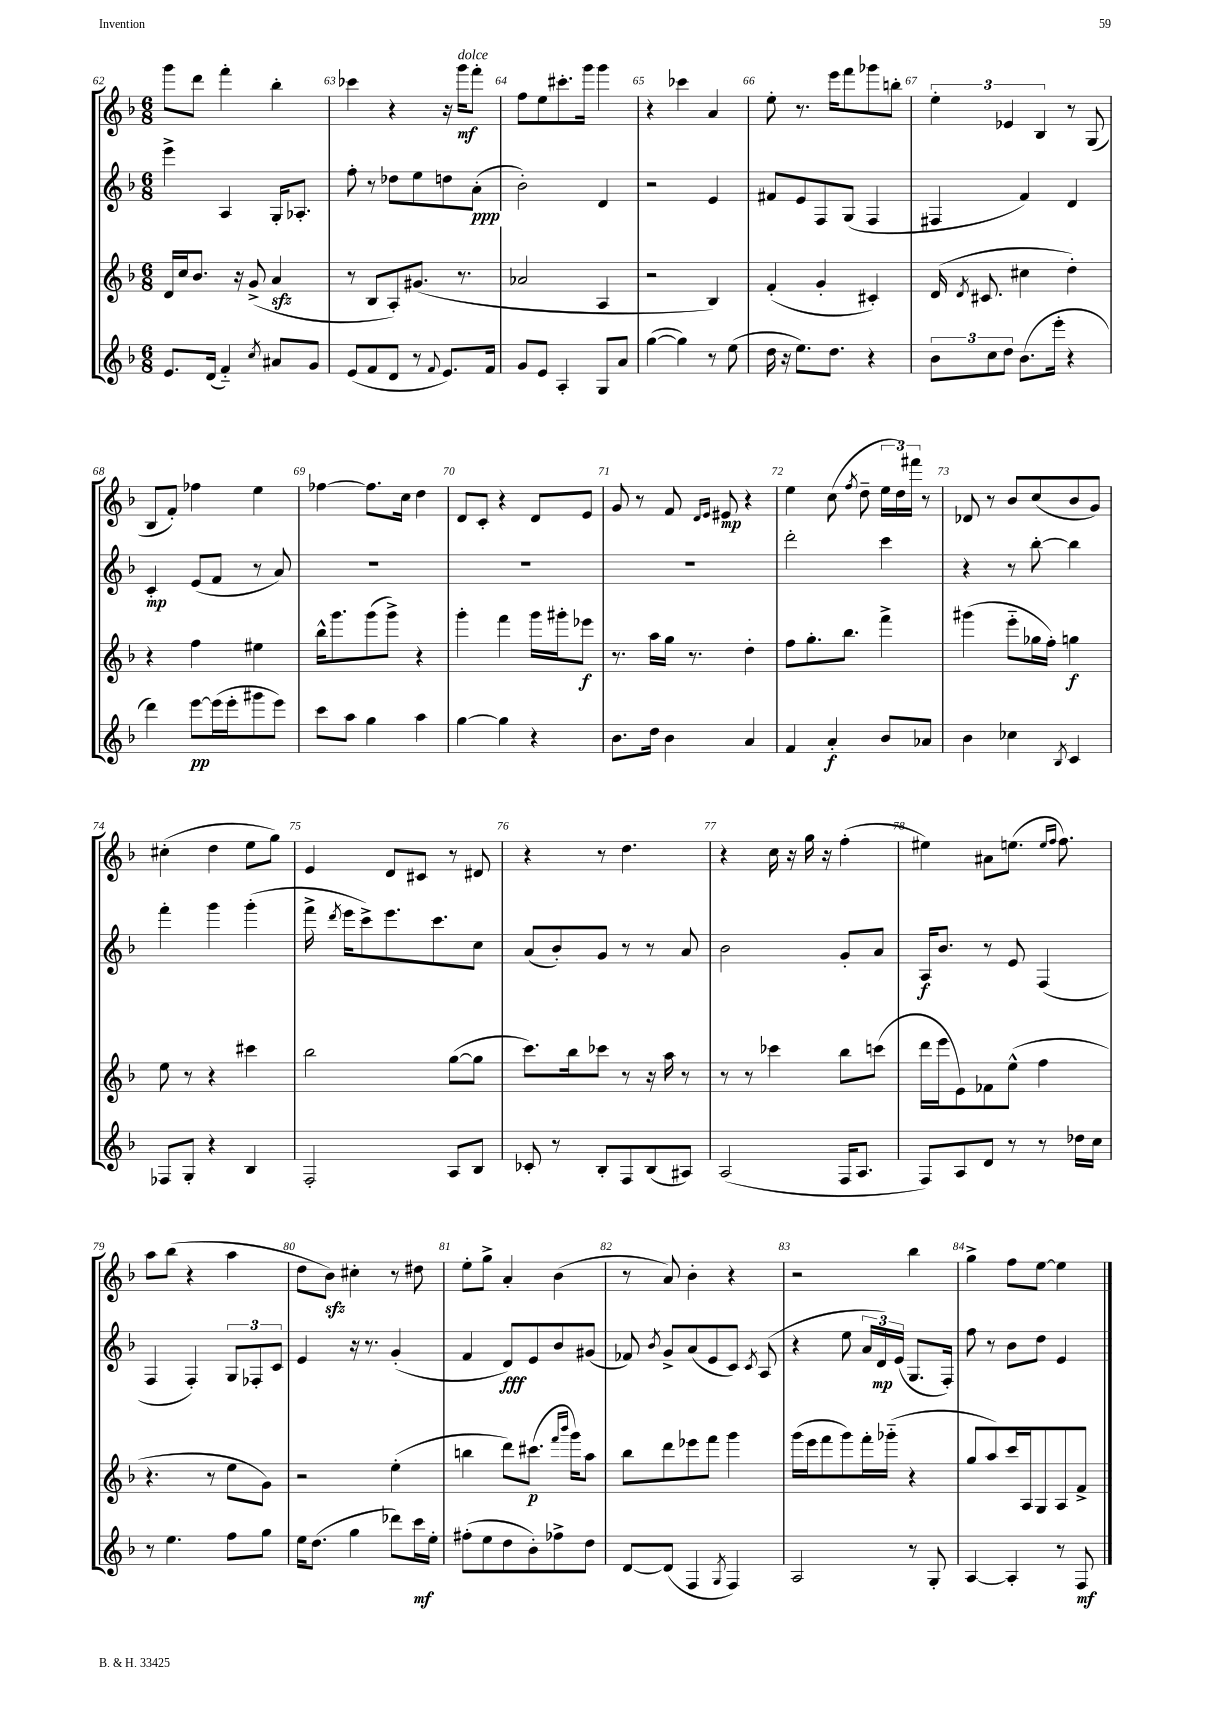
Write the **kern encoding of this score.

**kern	**kern	**kern	**kern
*staff4	*staff3	*staff2	*staff1
*clefG2	*clefG2	*clefG2	*clefG2
*k[b-]	*k[b-]	*k[b-]	*k[b-]
*M6/8	*M6/8	*M6/8	*M6/8
8.e	16d	4eee^	8ggg
.	16cc	.	.
.	8.b-	.	8ddd
(16d	.	.	.
4f'~)	.	4A	4fff'
.	16r	.	.
.	(8g^	.	.
8qcc	.	.	.
8a#	4a	16G'	4bb-'
.	.	8.A-'	.
8g	.	.	.
=	=	=	=
(8e	8r	8ff'	4ccc-
8f	8B-	8r	.
8d	8A')	8dd-	4r
8r	(8.g#	8ee	.
8qqf	.	.	.
8.e)	.	8dd	16r
.	8.r	.	16ggg
.	.	(8a'	8fff'
16f	.	.	.
=	=	=	=
8g	2a-	2b-')	8ff
8e	.	.	8ee
4A'	.	.	8.ccc#'
.	.	.	16ggg
8G	4A	4d	4ggg
8a	.	.	.
=	=	=	=
([4gg	2r	2r	4r
4gg])	.	.	4ccc-
8r	4B-)	4e	4a
(8ee	.	.	.
=	=	=	=
16dd	(4f'	8f#	8ee'
16r	.	.	.
8.ee)	.	8e	8.r
.	4g'	8F	.
8.dd	.	.	16eee
.	.	(8G	8fff
4r	4c#')	4F	8ggg-
.	.	.	8bb'
=	=	=	=
12b-	(16d	4F#	6ee'
.	8qd	.	.
.	8.c#	.	.
12cc	.	.	.
12dd	.	.	6e-
(8.b-	4cc#	4f)	.
.	.	.	6B-
16eee'	.	.	.
4r	4dd')	4d	8r
.	.	.	(8G
=	=	=	=
4ddd)	4r	4c'	8B-
.	.	.	8f')
[8eee	4ff	(8e	4ff-
(16eee]	.	8f	.
16eee'	.	.	.
8ggg#	4ee#	8r	4ee
8eee)	.	8a)	.
=	=	=	=
8ccc	16bb-^^	2.r	[4ff-
.	8.ggg	.	.
8aa	.	.	.
4gg	(8ggg	.	8.ff-]
.	8ggg^)	.	.
.	.	.	16cc
4aa	4r	.	4dd
=	=	=	=
[4gg	4ggg'	2.r	8d
.	.	.	8c'
4gg]	4fff	.	4r
4r	16ggg	.	8d
.	16ggg#'	.	.
.	8eee-	.	8e
=	=	=	=
8.b-	8.r	2.r	8g
.	.	.	8r
16dd	16aa	.	.
4b-	16gg	.	8f
.	8.r	.	.
.	.	.	16qqd
.	.	.	16qqe
.	.	.	8e#
4a	4dd'	.	4r
=	=	=	=
4f	8ff	2ddd'	4ee
.	8.gg'	.	.
4a'	.	.	(8cc
.	8.bb-	.	.
.	.	.	8qff
.	.	.	8dd~
8b-	4fff^	4ccc	24ee
.	.	.	24dd)
.	.	.	24fff#
8a-	.	.	8r
=	=	=	=
4b-	(4ggg#	4r	8d-
.	.	.	8r
4cc-	8eee'~	8r	8b-
.	16gg-	[8bb-'	(8cc
.	16ff')	.	.
8qB-	.	.	.
4c	4gg	4bb-]	8b-
.	.	.	8g)
=	=	=	=
8F-	8ee	4fff'	(4cc#'
8G'	8r	.	.
4r	4r	4ggg	4dd
4B-	4ccc#	(4ggg'	8ee
.	.	.	8gg)
=	=	=	=
2F'	2bb-	16fff^	4e
.	.	8qddd	.
.	.	16eee	.
.	.	8ccc^)	.
.	.	8.eee	8d
.	.	.	8c#
.	.	8.ccc	.
8A	([8gg	.	8r
8B-	8gg]	8cc	8d#
=	=	=	=
8c-'	8.ccc)	(8a	4r
8r	.	8b-')	.
.	16bb-	.	.
8B-'	8ccc-	8g	8r
8F	8r	8r	4.dd
(8B-	16r	8r	.
.	16aa	.	.
8A#)	8r	8a	.
=	=	=	=
(2A	8r	2b-	4r
.	8r	.	.
.	4ccc-	.	16cc
.	.	.	16r
.	.	.	16gg
.	.	.	16r
16F	8bb-	8g'	(4ff'
8.A	.	.	.
.	(8ccc	8a	.
=	=	=	=
8F)	16ddd	16A	4ee#)
.	16eee	8.b-	.
8A	8e)	.	.
8d	8f-	8r	8a#
8r	(8ee^^	8e	(8.ee
8r	4ff	(4F	.
.	.	.	16qqee
.	.	.	16qqff
.	.	.	8.ff)
16dd-	.	.	.
16cc	.	.	.
=	=	=	=
8r	4.r	4F	8aa
4.ee	.	.	(8bb-
.	.	4F')	4r
.	8r	.	.
8ff	8ee	12G	4aa
.	.	12F-'	.
8gg	8g)	.	.
.	.	12c	.
=	=	=	=
16ee	2r	4e	8dd
(8.dd	.	.	.
.	.	.	8b-)
4gg	.	16r	4cc#'
.	.	8.r	.
8ddd-)	(4ee'	(4g'	8r
16ccc	.	.	8dd#
16ee'	.	.	.
=	=	=	=
(8ff#'	4bb	4f	8ee'
8ee	.	.	8gg^
8dd	8ddd)	8d)	4a'
8b-')	(8.ccc#	8e	.
8ff-^	.	8b-	(4b-
.	16qqfff	.	.
.	16qqbbb-	.	.
.	16ggg)	.	.
8dd	8aa	(8g#	.
=	=	=	=
[8d	8bb-	8f-)	8r
.	.	8qb-	.
(8d]	8ddd	8g^	8a)
4F	8eee-	(8a	4b-'
.	8fff	8e	.
8qG	.	.	.
4F)	4ggg	8c)	4r
.	.	8qc	.
.	.	(8A	.
=	=	=	=
2A	(16ggg	4r	2r
.	16eee	.	.
.	8fff	.	.
.	8ggg)	8ee	.
.	16fff'	24a	.
.	.	24d)	.
.	(16ggg-'~	.	.
.	.	(24e	.
8r	4r	8.G	4bb-
8G'	.	.	.
.	.	16F')	.
=	=	=	=
[4A	8gg	8ff	4gg^
.	8aa)	8r	.
4A']	16ccc	8b-	8ff
.	16A	.	.
.	8G	8dd	[8ee
8r	8A	4e	4ee]
8F	8f^	.	.
==	==	==	==
*-	*-	*-	*-
